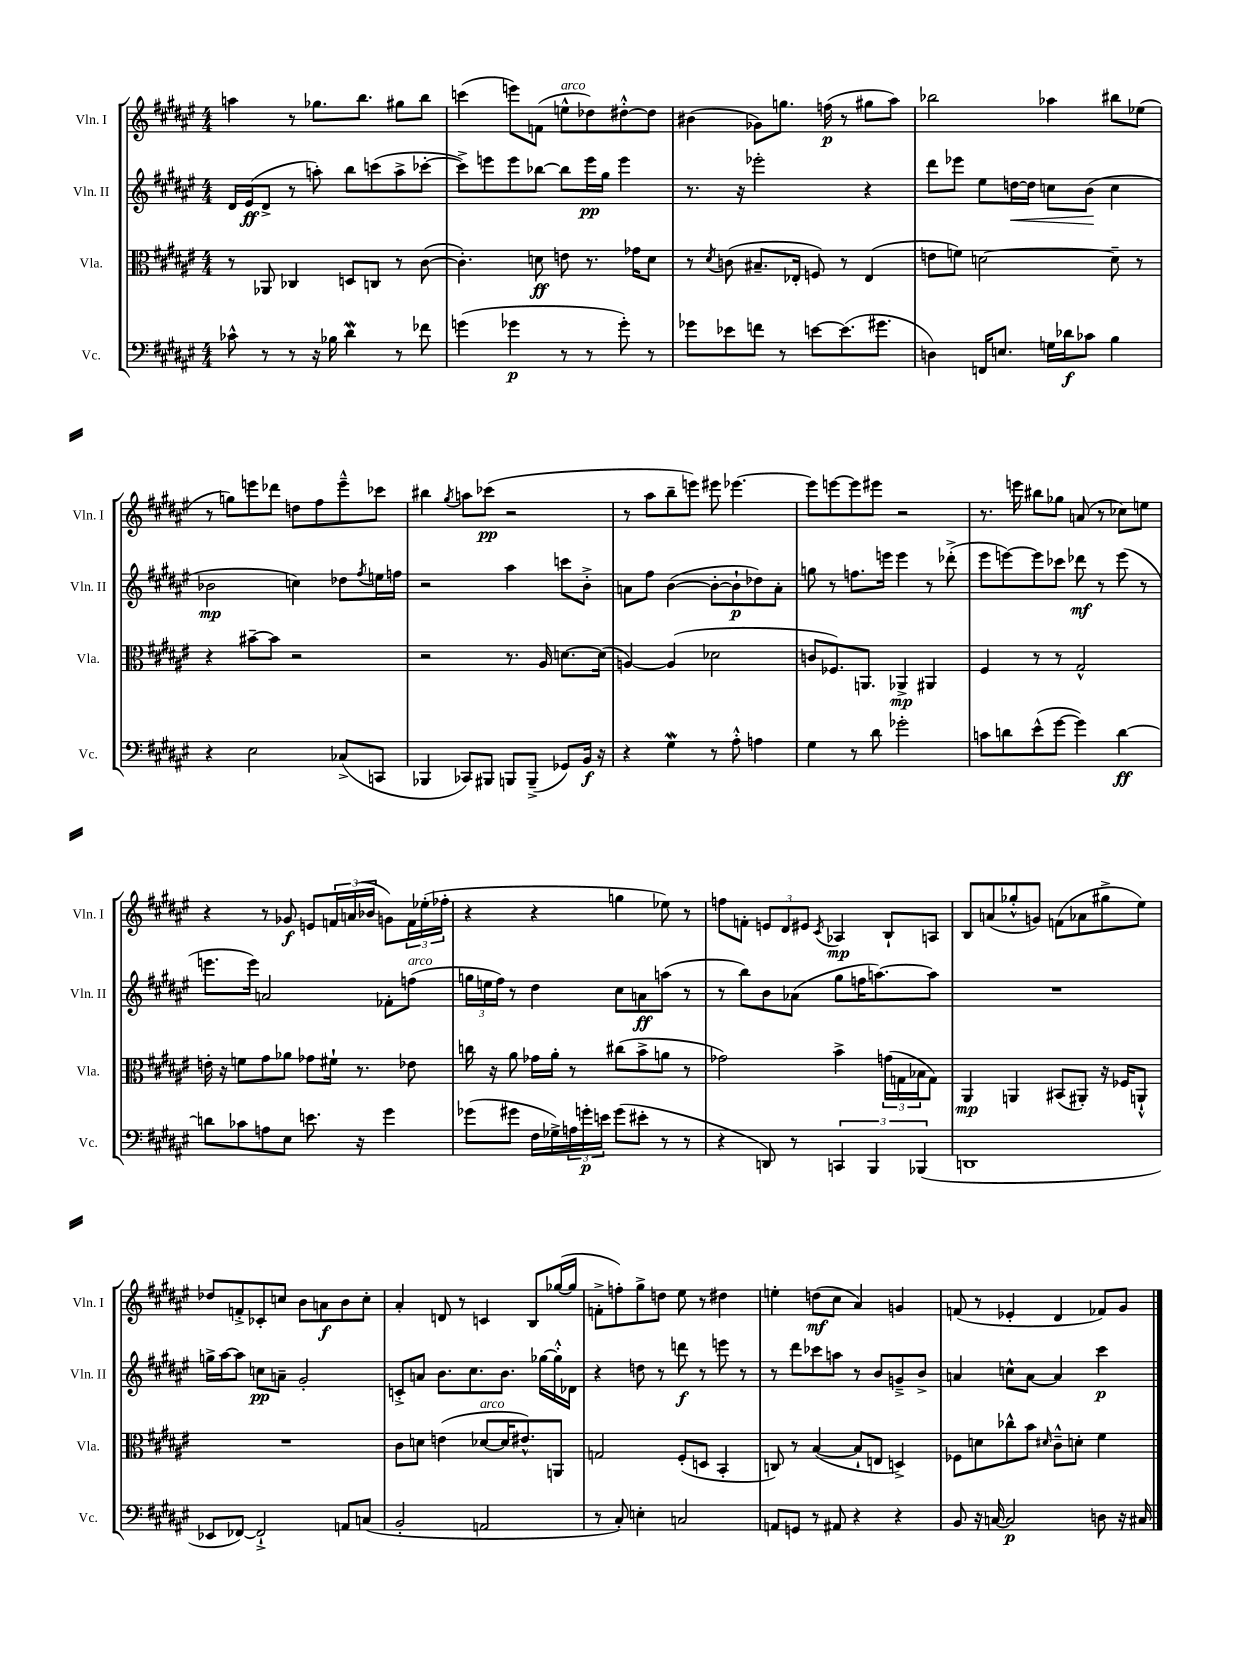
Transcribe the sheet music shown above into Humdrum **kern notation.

**kern	**kern	**kern	**kern
*staff4	*staff3	*staff2	*staff1
*clefF4	*clefC3	*clefG2	*clefG2
*k[f#c#g#d#a#e#]	*k[f#c#g#d#a#e#]	*k[f#c#g#d#a#e#]	*k[f#c#g#d#a#e#]
*M4/4	*M4/4	*M4/4	*M4/4
8c-^^	8r	16d#	4aa
.	.	(16e#	.
8r	8AA-	8d#^	.
8r	4C-	8r	8r
16r	.	8aa')	8.gg-
16B-	.	.	.
4d#	8D	8bb	.
.	.	.	8.bb
.	8C	(8ccc	.
8r	8r	8aa^	8gg#
8f-	([8c#	[8ccc-'	8bb
=	=	=	=
(4g	4.c#'])	8ccc-^])	(4ccc
.	.	8eee	.
4g-	.	8eee	8eee)
.	8d	[8bb-	(8f
8r	8e	8bb-]	8ee^^
8r	8.r	16eee	8dd-)
.	.	16gg#	.
8g-')	.	4eee	[8dd#'^^
.	16g-	.	.
8r	8d	.	8dd#]
=	=	=	=
8g-	8r	8.r	(4b#
.	8qd#	.	.
8e-	(8c	.	.
.	.	16r	.
8f	8.B#~	2eee-'	8g-)
8r	.	.	8.gg
.	16E-'	.	.
[8e	8F)	.	.
.	.	.	(16ff
(8.e]	8r	.	8r
.	(4E-	4r	8gg#
8.g#	.	.	.
.	.	.	8aa#)
=	=	=	=
4D)	8e	8ddd#	2bb-
.	8f)	8eee-	.
16FF	[2d	8ee#	.
8.E	.	.	.
.	.	[16dd	.
.	.	16dd]	.
16G	.	8cc	4aa-
16d-	.	.	.
8c-	.	(8b	.
4B	8d~]	4cc	8bb#
.	8r	.	(8ee-
=	=	=	=
4r	4r	2b-	8r
.	.	.	8gg)
2E#	[8b#~	.	8eee
.	8b#]	.	8ddd-
.	2r	4cc)	8dd
.	.	.	8ff#
(8C-^	.	8dd-	8eee~^^
.	.	8qff#	.
8CC	.	16ee	8ccc-
.	.	16ff	.
=	=	=	=
4BBB-	2r	2r	4bb#
.	.	.	8qgg#
8CC-)	.	.	8aa
8BBB#	.	.	(8ccc-
8BBB	8.r	4aa#	2r
(8BBB~^	.	.	.
.	16A#	.	.
8GG-)	[8.d	8ccc	.
16BB	.	8b'^	.
16r	(16d]	.	.
=	=	=	=
4r	[4A)	8a	8r
.	.	8ff#	8aa#
4G#	(4A]	([4b	8bb~
.	.	.	8eee)
8r	2d-	8b'_	8eee#
8A#'^^	.	8b`]	[4.eee-
4A	.	8dd-)	.
.	.	8a'	.
=	=	=	=
4G#	8c	8gg	8eee-]
.	8.F-)	8r	[8eee
8r	.	8.ff	8eee]
.	8.AA	.	.
8d#	.	.	8eee#
.	.	16eee	.
2g-'	4AA-^	4eee	2r
.	4AA#	8r	.
.	.	(8ddd-'^	.
=	=	=	=
8c	4F#	8eee#	8.r
8d	.	[8eee)	.
.	.	.	16eee
(8e#^^	8r	8eee]	8bb#
[8g#	8r	8ccc-	8gg-
4g#])	2G#^^	8ddd-	(8a
.	.	8r	8r
[4d	.	(8eee	8cc-)
.	.	8r	8ee
=	=	=	=
8d]	16e'	8.eee	4r
.	16r	.	.
8c-	8f	.	.
.	.	16eee)	.
8A	8g#	2a	8r
8E#	8a-	.	8g-
8.e	8g-	.	8e
.	16f#`	.	24f
.	.	.	(24a
16r	8.r	.	.
.	.	.	24b-
4g#	.	8f-'	8g)
.	8e-	(8ff	24f
.	.	.	(24ee-'
.	.	.	24ff-'
=	=	=	=
(8g-	16cc	24gg	4r
.	.	24ee	.
.	16r	.	.
.	.	24ff#)	.
8g#	8a#	8r	.
16F#	16g-	4dd#	4r
16G-^)	16a#'	.	.
24A	8r	.	.
24g'	.	.	.
24e	.	.	.
(8g	(8cc#	8cc#	4gg
8e#'	8b^	8a	.
8r	8a	(8aa	8ee-)
8r	8r	8r	8r
=	=	=	=
4r	2g-)	8r	8ff
.	.	8bb)	8f'
8DD)	.	8b	12e
.	.	.	12d#
8r	.	(8a-	.
.	.	.	12e#
.	.	.	8qc#
6CC	4b^	8gg#	4A-
.	.	16ff	.
6BBB	.	.	.
.	.	[8.aa)	.
.	(24g	.	8B`
.	24G	.	.
(6BBB-	24B-	.	.
.	8G)	8aa]	8A
=	=	=	=
1DD	4AA#	1r	8B
.	.	.	(8a
.	4AA	.	8gg-'^^
.	.	.	8g)
.	(8BB#	.	(8f
.	8AA#')	.	8a-
.	16r	.	8gg#^
.	16F-	.	.
.	8AA`^^	.	8ee#)
=	=	=	=
8EE-	1r	16gg^	8dd-
.	.	[16aa#	.
[8FF-)	.	8aa#]	8f'^
2FF-`^]	.	8cc	8c-'
.	.	8a~	8cc
.	.	2g#'	8b
.	.	.	8a
8AA	.	.	8b
(8C	.	.	8cc'
=	=	=	=
2BB'	8c#	8c'^	4a#'
.	8d	8a	.
.	(4e	8.b	8d
.	.	.	8r
.	.	8.cc#	.
2AA	[8d-	.	4c
.	16d-]	8.b	.
.	8.e#^^)	.	.
.	.	.	8B
.	.	[16gg-	.
.	8AA	16gg-'^^]	([16gg-
.	.	16d-	16gg-]
=	=	=	=
8r	2G	4r	8f'^
8C#')	.	.	8ff')
4E'	.	8dd	8gg#^
.	.	8r	8dd
2C	(8F#'	8ddd	8ee#
.	8D	8r	8r
.	4BB'	8eee	4dd#
.	.	8r	.
=	=	=	=
8AA	8C)	8r	4ee'
8GG	8r	8ddd#	.
8r	([4B	8ccc-	(8dd
8AA#	.	8aa	8cc#
4r	8B`]	8r	4a#)
.	8E	8b	.
4r	4D^)	8g~^	4g
.	.	8b^	.
=	=	=	=
8BB	8F-	4a	(8f
16r	8d	.	8r
[16C	.	.	.
2C]	8cc-^^	8cc^^	4e-'
.	8b	[8a	.
.	16qqd#	.	.
.	8c#~^^	4a]	4d#
.	8d'	.	.
8D	4f#	4ccc#	8f-)
16r	.	.	8g#
16C#	.	.	.
==	==	==	==
*-	*-	*-	*-
